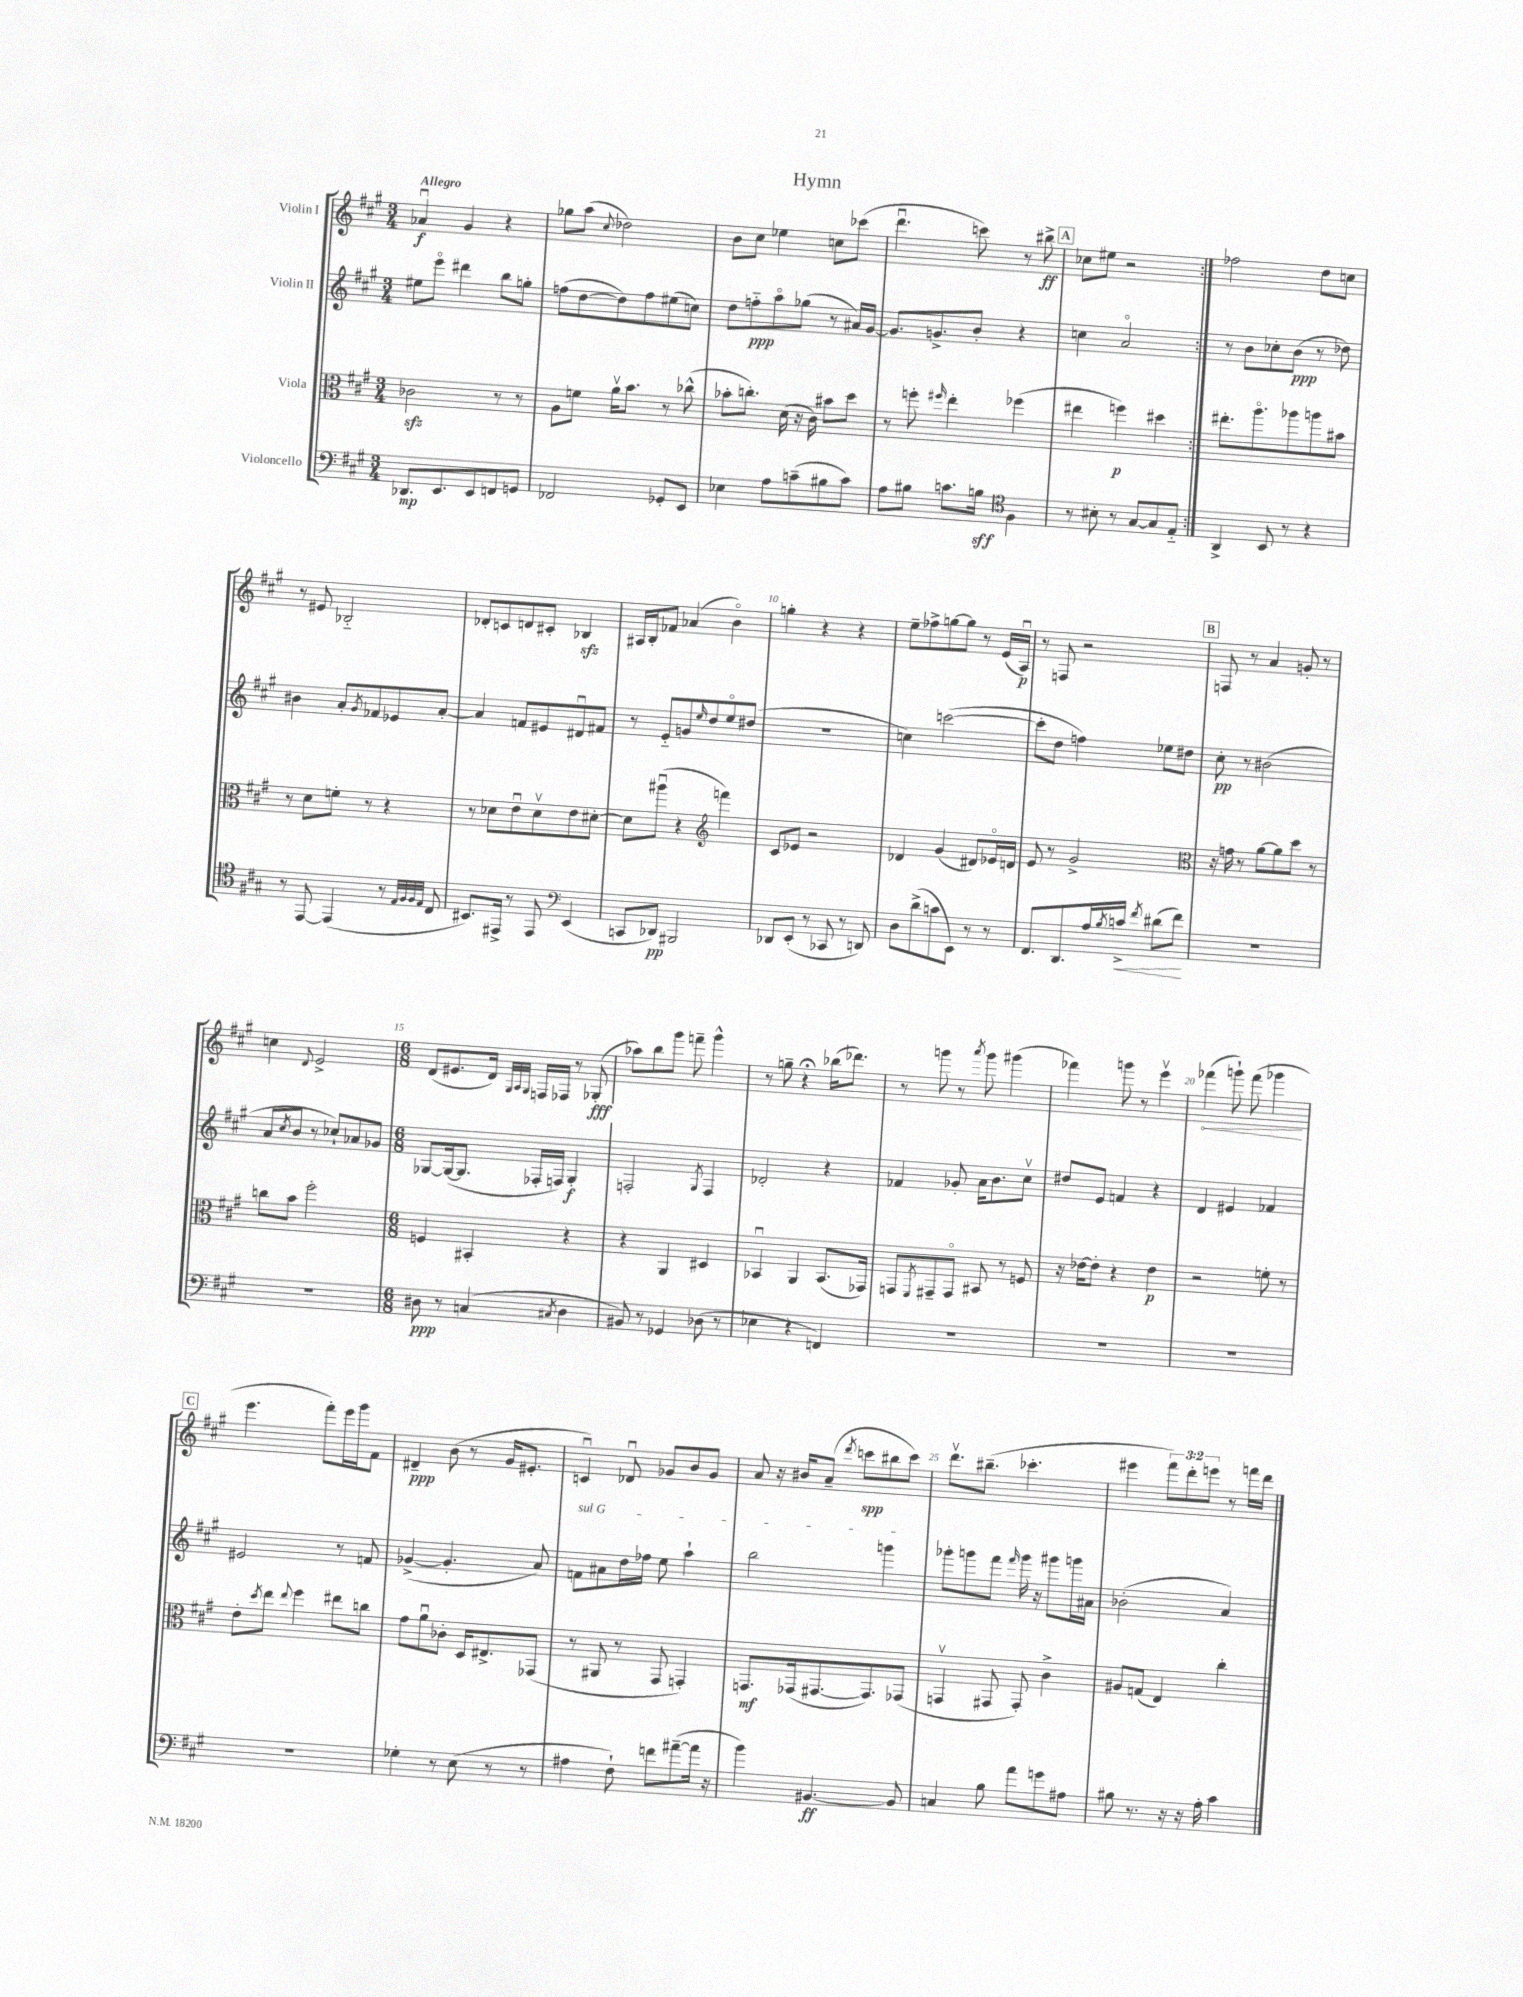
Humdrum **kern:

**kern	**kern	**kern	**kern
*staff4	*staff3	*staff2	*staff1
*clefF4	*clefC3	*clefG2	*clefG2
*k[f#c#g#]	*k[f#c#g#]	*k[f#c#g#]	*k[f#c#g#]
*M3/4	*M3/4	*M3/4	*M3/4
8.DD-	2c-	8ee#	4a-u
.	.	8eeeo	.
8.EE	.	.	.
.	.	4ddd#	4g#
8EE	.	.	.
8FF	8r	8bb	4r
8GG	8r	8gg'	.
=	=	=	=
2FF-	8A	(8ff	8gg-
.	8f	[8dd	(8aa
.	.	.	8qqcc#
.	16av	8dd])	2dd-)
.	8.b	.	.
.	.	8ff	.
8GG-'	8r	(8ee#	.
8EE	(8cc-^^	8cc)	.
=	=	=	=
4E-	8b-'	8dd	8b
.	8.cc')	8ff'~	8cc#
8A	.	8aao	4ee-
.	(16d	.	.
(8c~	16r	(8gg-	.
.	16c#)	.	.
8B#	8b#	8r	8cc
8c)	8dd	16a#)	(8ccc-
.	.	[16g#	.
=	=	=	=
8A	8r	8.g#]	4.dddu
8B#	8ff'	.	.
.	.	8.g^	.
.	16qqff#	.	.
8.c	4ee'	.	.
.	.	8b'	8ccc)
16B	.	.	.
4F#	(4ff-	4r	8r
.	.	.	8bb#^
=	=	=	=
*clefC4	*	*	*
8r	4ee#	4cc	8cc-
8B#'	.	.	8ee#
8r	4ff)	2ao	2r
[8G#	.	.	.
8G#]	4dd#	.	.
8E'~	.	.	.
=:|!	=:|!	=:|!	=:|!
4AA^	8.ee#'	8r	2ff-
.	.	8b	.
.	8.aao	.	.
8BB	.	8cc-'	.
8r	8aa-	(8b	.
4r	8aa	8r	8dd
.	8b#	8dd-)	8cc
=	=	=	=
8r	8r	4b#	8r
[8EE	8d	.	8e#
(4EE]	8f'	8a'	2B-'~
.	.	8qg#	.
.	8r	8f-	.
8r	4r	8e-	.
32qqE	.	.	.
32qqF#	.	.	.
32qqF#	.	.	.
32qqE	.	.	.
8C#	.	[8a'	.
=	=	=	=
8.BB#)	8r	4a]	8d-'
.	8d-	.	8c
16EE#^	.	.	.
8r	8eu	8f	8d
8EE#	8d-v	8e#	8c#'
(4EE#	8e	8d#u	4B-
.	[8d#'	8f#	.
=	=	=	=
*clefF4	*	*	*
8CC	8d#]	8r	16A#
.	.	.	16B'
8DD-)	(8aa#u	8e'~	8f-
2BBB#	4r	8g	(4a-
.	.	16qqee	.
.	.	8dd	.
*	*clefG2	*	*
.	4fff)	8eeo	4bo)
.	.	(8dd#	.
=	=	=	=
8DD-	8c#	2.r	4gg'
(8EE'	8e-	.	.
8r	2r	.	4r
8CC-	.	.	.
8r	.	.	4r
8DD)	.	.	.
=	=	=	=
8D	4d-	4cc)	8ee~
(8d^	.	.	8ff-^
8c	(4g#	([2ccc	[8gg
8EE)	.	.	8gg]
8r	8d#)	.	8r
8r	16e-o	.	(16e
.	16d	.	16Au)
=	=	=	=
8.FF#	8e	8ccc']	8r
.	8r	8dd	8F
8.DD	.	.	.
.	2g#^	4ff)	2r
16A	.	.	.
8qB	.	.	.
16c^	.	.	.
8qf#	.	.	.
(8d#	.	8ee-	.
8f#)	.	8dd#	.
=	=	=	=
*	*clefC3	*	*
2.r	16r	8cc#'	8F
.	16g	.	.
.	8r	8r	8r
.	[8a	(2b#	4a
.	8a]	.	.
.	8dd	.	8g'
.	8r	.	8r
=	=	=	=
2.r	8cc	8a	4cc
.	.	8qcc#	.
.	8b	8b	.
.	.	.	8qqd
.	2ff#'	8r	2e^
.	.	8cc-`)	.
.	.	8a-	.
.	.	8g-	.
=	=	=	=
*M6/8	*M6/8	*M6/8	*M6/8
8D#	4F	[8G-	(8d
8r	.	(16G-_	8.e#
.	.	8.G-]	.
(4C	4BB#'	.	.
.	.	.	16d)
.	.	.	32qqG#
.	.	.	32qqA
.	.	.	32qqG#
.	.	16F-'	16F
.	.	16F)	16F-
8qC#	.	.	.
4D#	4r	4G-'	8r
.	.	.	(8G-'
=	=	=	=
8BB#)	4r	2F'	8aa-)
8r	.	.	8bb
4GG-	4AA	.	8ggg#
.	.	.	8fff~
.	.	8qG#	.
(8D-	4D#	4F	4ggg#^^
8r	.	.	.
=	=	=	=
4E-	4BB-u	2d-'	8r
.	.	.	8gg~
4r	4AA	.	4r;
4FF)	(8.BB-	4r	(16bb-
.	.	.	8.ddd-)
.	16GG-)	.	.
=	=	=	=
2.r	8GG	4f-	8r
.	8qFF#	.	.
.	8GG#~	.	8ggg
.	8GG#o	8g-'	8r
.	.	.	8qaaa
.	8BB#	16a	8ggg
.	.	8.b	.
.	8r	.	(4ggg#
.	8F	8cc#v	.
=	=	=	=
2.r	16r	8dd#	4fff-)
.	[16e-	.	.
.	8e-']	8e	.
.	4r	4f	8ggg
.	.	.	8r
.	4e-	4r	4eeev
=	=	=	=
2.r	2r	4d	(4fff-
.	.	4e#	8ggg`)
.	.	.	(8fff-
.	8f'	4f-	4ggg-
.	8r	.	.
=	=	=	=
2.r	8e'	2e#	4.eee
.	8qdd	.	.
.	8ee	.	.
.	8qqee	.	.
.	4ff#	.	.
.	.	.	8fff#')
.	8ee#	8r	16eee
.	.	.	16ggg#
.	8cc	8f	8f#
=	=	=	=
4G-'	8g#	([4g-^	4d#~
.	8au	.	.
8r	8c-'	4.g-']	(8b
(8E	16D	.	8r
.	8.E#^	.	.
8r	.	.	16g#
.	.	.	8.e#'
8r	(8GG-	8a)	.
=	=	=	=
4A#	8r	8f	4cu)
.	8AA#	8a#	.
8F#`)	8r	16dd	8d-u
.	.	16ff-	.
8f	8GG#	8ee	8g-
([8a#~	4GG')	4aa`	8b
16a#]	.	.	8g-
16r	.	.	.
=	=	=	=
4b)	8.GG	2bb	8a
.	.	.	16r
.	(16GG-	.	16b#
[4.BB#	[8.GG#	.	(8a~
.	.	.	8qddd
.	.	.	8ccc
.	8.GG#])	.	.
.	.	4ggg	8bb#
8BB#]	(8GG-	.	8ccc)
=	=	=	=
4C	4GGv	8ggg-'	8.dddv
.	.	8ggg	.
.	.	.	(8.bb#~
8B	8GG#	8fff#	.
.	.	16qqfff#	.
8a	8GG#')	16ggg	4.ccc-'
.	.	16r	.
8g	4c#^	8ggg#	.
8A#	.	16ggg	.
.	.	16a#	.
=	=	=	=
8B#	8A#	(2b-'	4eee#
8.r	(8G	.	.
.	4E)	.	12fff#)
16r	.	.	.
.	.	.	12ddd'
16r	.	.	.
.	.	.	12eee
16A'	.	.	.
4c#	4cc#'	4a)	8r
.	.	.	16fff
.	.	.	16ddd
==	==	==	==
*-	*-	*-	*-
